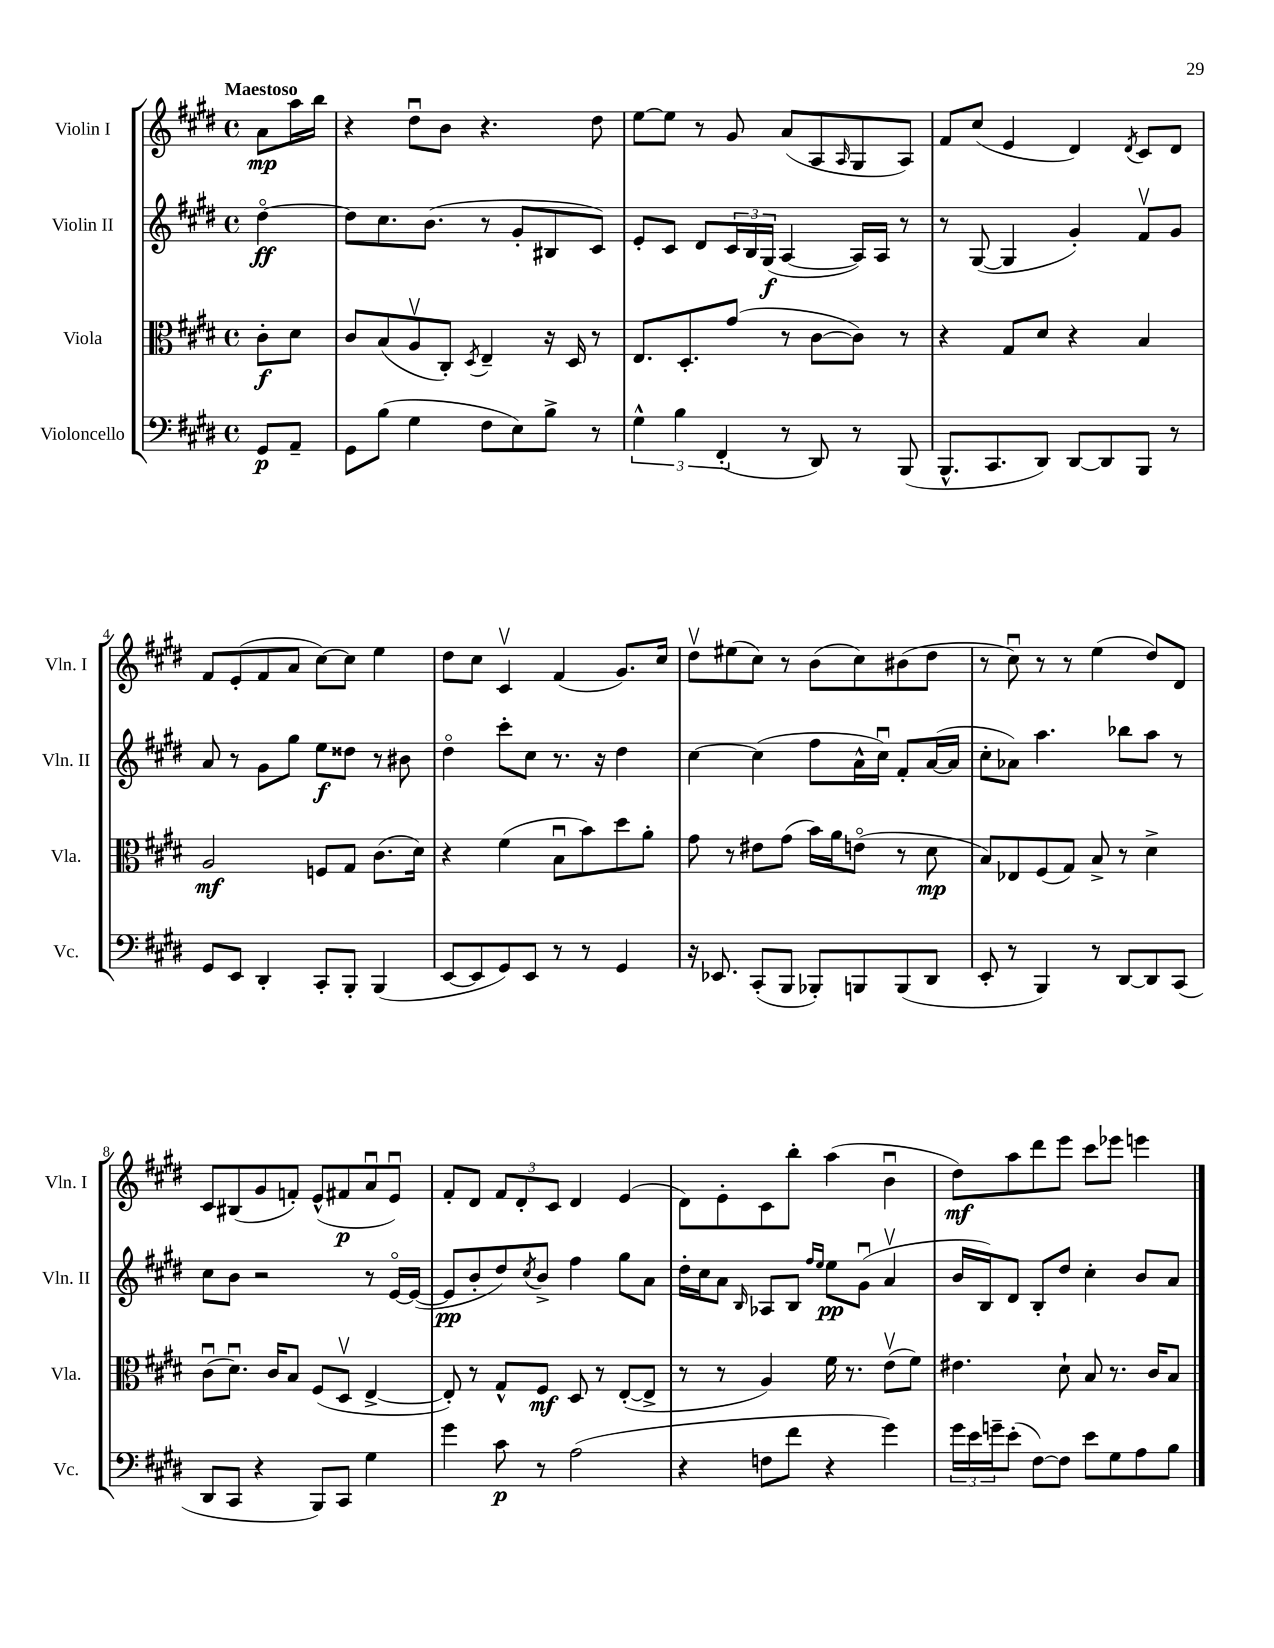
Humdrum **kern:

**kern	**kern	**kern	**kern
*staff4	*staff3	*staff2	*staff1
*clefF4	*clefC3	*clefG2	*clefG2
*k[f#c#g#d#]	*k[f#c#g#d#]	*k[f#c#g#d#]	*k[f#c#g#d#]
*M4/4	*M4/4	*M4/4	*M4/4
*met(c)	*met(c)	*met(c)	*met(c)
8GG#	8c#'	[4dd#o	8a
8AA~	8d#	.	16aa
.	.	.	16bb
=	=	=	=
8GG#	8c#	8dd#]	4r
(8B	(8B	8.cc#	.
4G#	8Av	.	8dd#u
.	.	(8.b	.
.	8C#')	.	8b
.	8qD#	.	.
8F#	4E~	8r	4.r
8E)	.	8g#'	.
8B^	16r	8B#	.
.	16D#	.	.
8r	8r	8c#)	8dd#
=	=	=	=
6G#^^	8.E	8e'	[8ee
.	.	8c#	8ee]
6B	.	.	.
.	8.D#'	.	.
.	.	8d#	8r
(6FF#'	.	.	.
.	(8g#	24c#	8g#
.	.	24B	.
.	.	(24G#	.
8r	8r	[4A	(8a
8DD#)	[8c#	.	8A
.	.	.	16qqA
8r	8c#])	16A])	8G#
.	.	16A	.
(8BBB	8r	8r	8A)
=	=	=	=
8.BBB^^	4r	8r	8f#
.	.	([8G#	(8cc#
8.CC#	.	.	.
.	8G#	4G#]	4e
8DD#)	8d#	.	.
[8DD#	4r	4g#')	4d#)
8DD#]	.	.	.
.	.	.	8qd#
8BBB	4B	8f#v	8c#
8r	.	8g#	8d#
=	=	=	=
8GG#	2A	8a	8f#
8EE	.	8r	(8e'
4DD#'	.	8g#	8f#
.	.	8gg#	8a
8CC#'	8F	8ee	[8cc#)
8BBB'	8G#	8dd##	8cc#]
(4BBB	(8.c#	8r	4ee
.	.	8b#	.
.	16d#)	.	.
=	=	=	=
[8EE	4r	4dd#o	8dd#
8EE]	.	.	8cc#
8GG#)	(4f#	8ccc#'	4c#v
8EE	.	8cc#	.
8r	8Bu	8.r	(4f#
8r	8b)	.	.
.	.	16r	.
4GG#	8dd#	4dd#	8.g#)
.	8a'	.	.
.	.	.	16cc#
=	=	=	=
16r	8g#	[4cc#	8dd#v
8.EE-	.	.	.
.	8r	.	(8ee#
(8CC#'	8e#	(4cc#]	8cc#)
8BBB	(8g#	.	8r
8BBB-')	16b)	8ff#	(8b
.	16a	.	.
8BBB	(8eo	16a^^	8cc#)
.	.	16cc#u)	.
(8BBB	8r	8f#'	(8b#
8DD#	8d#	([16a	8dd#
.	.	16a]	.
=	=	=	=
8EE'	8B)	8cc#'	8r
8r	8E-	8a-)	8cc#u)
4BBB)	(8F#	4.aa	8r
.	8G#)	.	8r
8r	8B^	.	(4ee
[8DD#	8r	8bb-	.
8DD#]	4d#^	8aa	8dd#)
(8CC#	.	8r	8d#
=	=	=	=
8DD#	(8c#u	8cc#	8c#
8CC#	8.d#u)	8b	(8B#
4r	.	2r	8g#
.	16c#	.	.
.	8B	.	8f')
8BBB)	(8F#	.	(8e^^
8CC#	8D#v	.	8f#
4G#	[4E^	8r	8au
.	.	[16eo	8eu)
.	.	(16e_	.
=	=	=	=
4g#	8E'])	8e]	8f#'
.	8r	8b'	8d#
8c#	8G#^^	8dd#)	12f#
.	.	.	12d#'
.	.	8qcc#	.
8r	8F#	8b^	.
.	.	.	12c#
(2A	8D#	4ff#	4d#
.	8r	.	.
.	([8E'	8gg#	(4e
.	8E^]	8a	.
=	=	=	=
4r	8r	16dd#'	8d#)
.	.	16cc#	.
.	8r	8a	8e'
.	.	16qqB	.
8F	4A)	8A-	8c#
8f#	.	8B	8bb'
.	.	16qqff#	.
.	.	16qqee	.
4r	16f#	8ee	(4aa
.	8.r	.	.
.	.	(8g#u	.
4g#)	(8ev	4av	4bu
.	8f#)	.	.
=	=	=	=
24g#	4.e#	16b	8dd#)
24e	.	.	.
.	.	16B)	.
24g~	.	.	.
(8e'	.	8d#	8aa
[8F#)	.	8B'	8ddd#
8F#]	8d#`	8dd#	8eee
8e	8B	4cc#'	8ccc#
8G#	8.r	.	8eee-
8A	.	8b	4eee
.	16c#	.	.
8B	8B	8a	.
==	==	==	==
*-	*-	*-	*-
